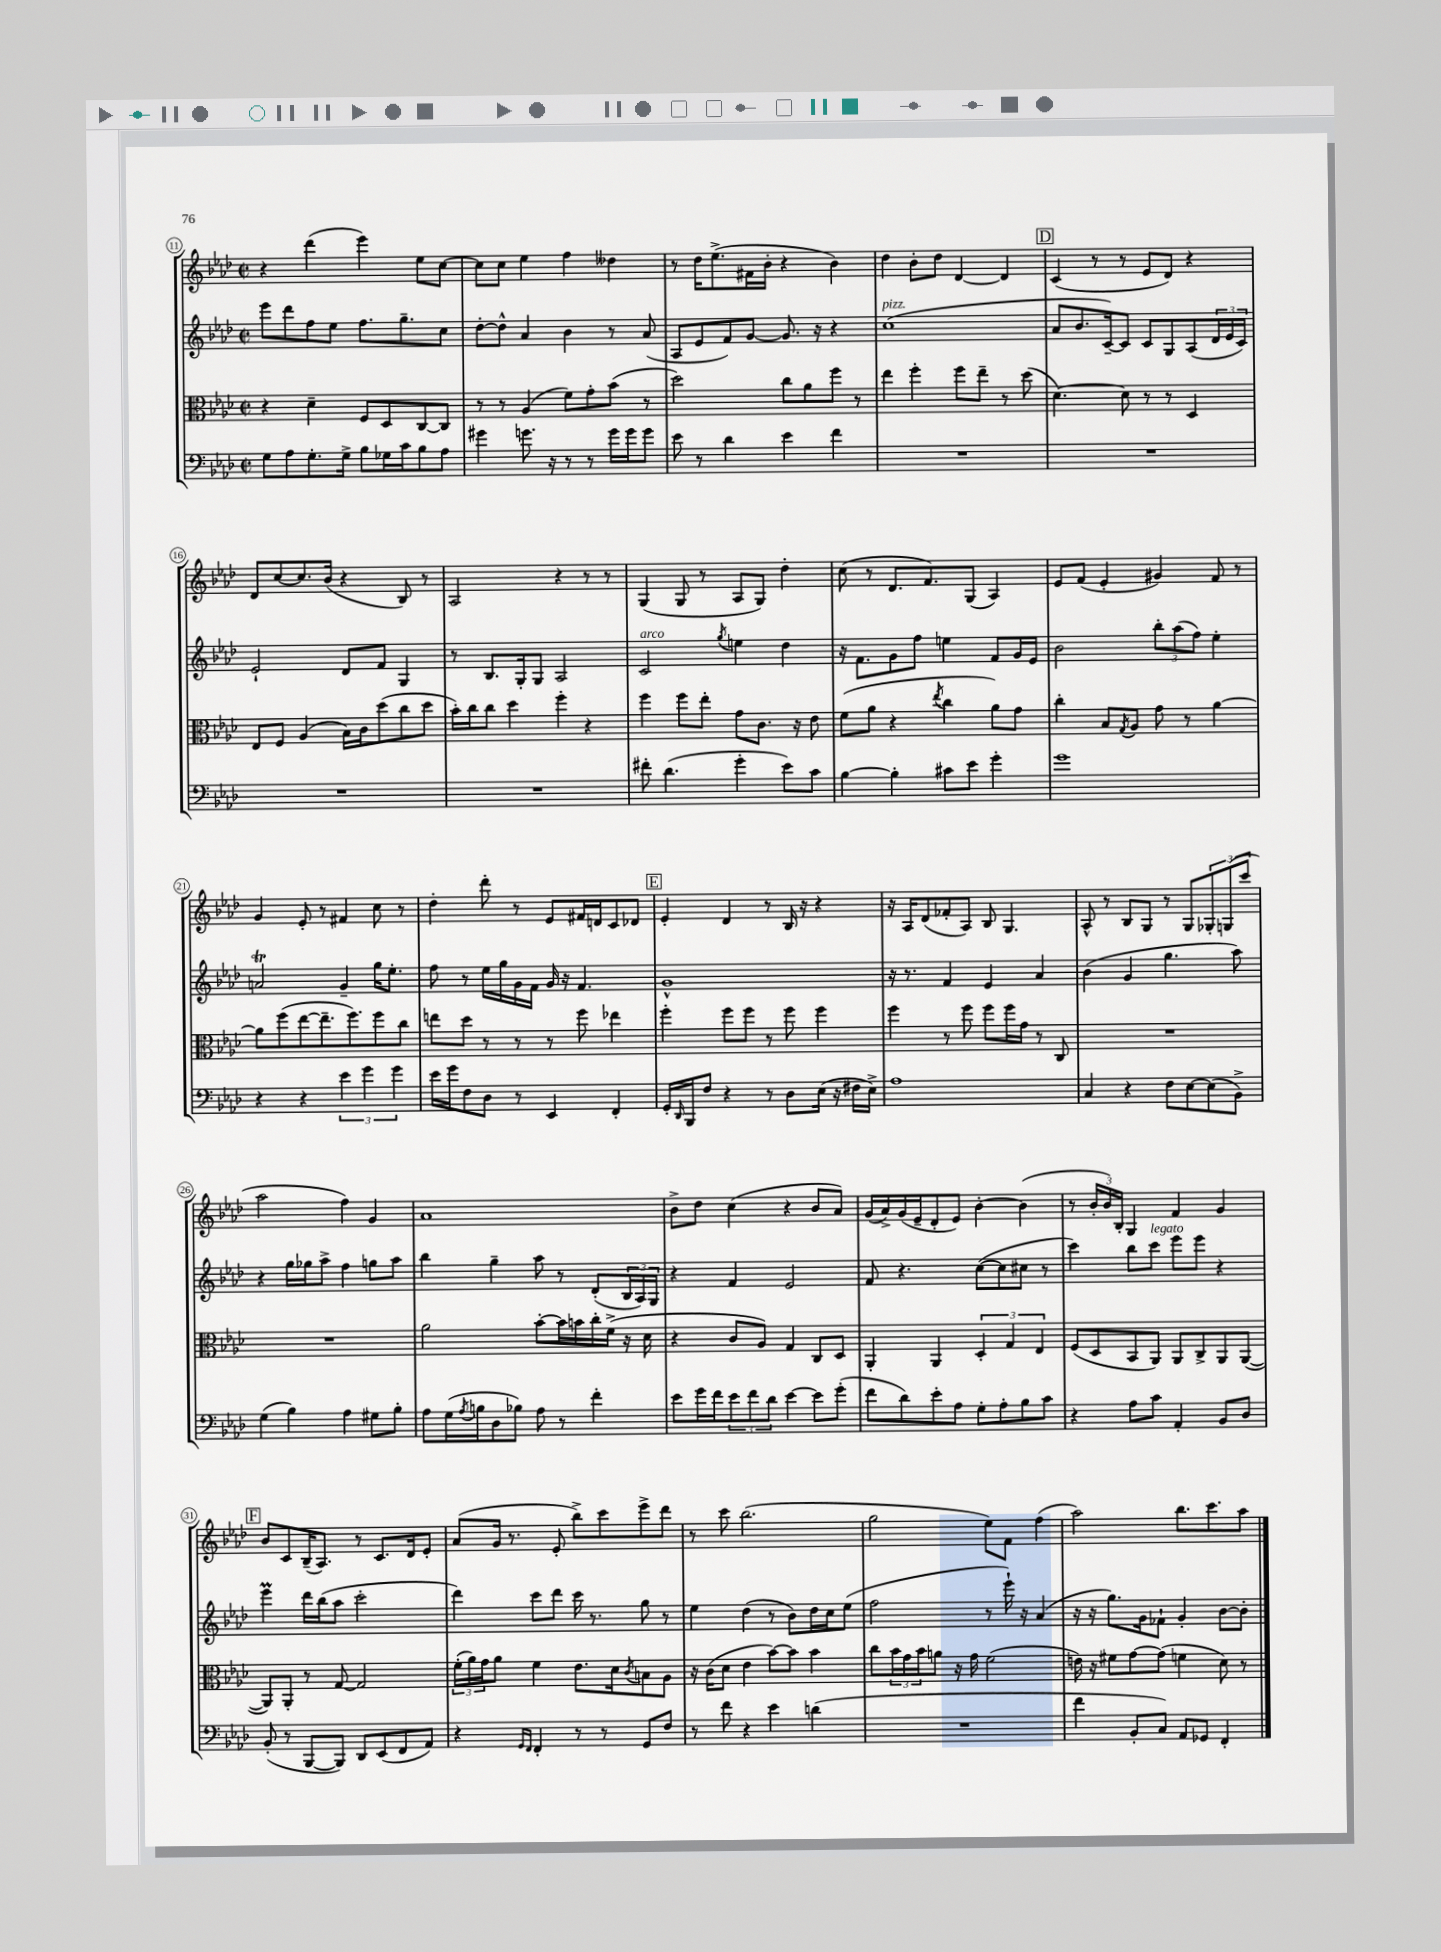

**kern	**kern	**kern	**kern
*part4	*part3	*part2	*part1
*staff4	*staff3	*staff2	*staff1
*clefF4	*clefC3	*clefG2	*clefG2
*k[b-e-a-d-]	*k[b-e-a-d-]	*k[b-e-a-d-]	*k[b-e-a-d-]
*M2/2	*M2/2	*M2/2	*M2/2
*met(c|)	*met(c|)	*met(c|)	*met(c|)
=11	=11	=11	=11
8G\L	4r	8eee-\L	4r
8A-\	.	8ddd-\	.
8.G'\	4d-~\	8ff\	(4ddd-\
.	.	8ee-\J	.
16G^\Jk	.	.	.
8B-\L	8F/L	8.ff\L	4eee-\)
16G-X\L	8D-/	.	.
16c\J	.	8.gg~\	.
8B-\	[8C/	.	8ee-\L
8A-\J	8C/J]	8cc\J	[8cc\J
=12	=12	=12	=12
4g#X\	8r	[8dd-'\L	8cc\L]
.	8r	8dd-^^\J]	8cc\J
8.gn\	(4A-/	4a-/	4ee-\
16r	.	.	.
8r	8f\L)	4b-\	4ff\
8r	8g'\	.	.
16g\LL	(8b-\J	8r	4dd--X\
16g\J	.	.	.
8g\J	8r	(8a-/	.
=13	=13	=13	=13
8e-\	2dd-\)	8A-/L	8r
8r	.	8e-/	16dd-\KL
.	.	.	(8.ee-^\
4d-\	.	8f/)	.
.	.	[8g/J	16f#X\L
.	.	.	16b-'\JJ
4e-\	8cc\L	8.g/]	4r
.	8a-\	.	.
.	.	16r	.
4f\	8ff\J	4r	4b-\)
.	8r	.	.
=14	=14	=14	=14
!	!	!LO:TX:a:i:t=pizz.	!
1r	4ee-\	(1cc	4dd-\
.	4ff'\	.	8b-'\L
.	.	.	8dd-\J
.	8ff\L	.	[4d-/
.	8ee-~\J	.	.
.	8r	.	4d-/]
.	(8dd-\	.	.
!!LO:REH:place=s1:t=D
=15	=15	=15	=15
1r	[4.d-\)	8a-/L	(4c/
.	.	8.b-/	.
.	.	.	8r
.	.	[16c~/k)	.
.	8d-\]	8c/J]	8r
.	8r	8c/L	8e-/L
.	8r	8G/	8d-/J)
.	4D-/	(8A-/	4r
.	.	24d-/L	.
.	.	24e-/	.
.	.	24c/JJ)	.
!!LO:LB:g=z
=16	=16	=16	=16
1r	8E-/L	2e-`/	8d-/L
.	8F/J	.	[8cc/
.	(4A-/	.	8.cc/]
.	.	.	(16b-/Jk
.	16B-\LL)	8d-/L	4r
.	16c\J	.	.
.	(8dd-\	8f/J	.
.	8cc\	4G/	8B-/)
.	8dd-\J	.	8r
=17	=17	=17	=17
1r	16b-'\LL)	8r	2A-/
.	16cc\J	.	.
.	8cc\J	8.B-/L	.
.	4dd-\	.	.
.	.	16G'/k	.
.	.	8G/J	.
.	4ff'\	2A-/	4r
.	4r	.	8r
.	.	.	8r
=18	=18	=18	=18
!	!	!LO:TX:a:i:t=arco	!
8f#X'\	4ff\	2c/	(4G/
(4.d-\	.	.	.
.	8ff\L	.	8G/
.	8ee-'\J	.	8r
.	.	8qgg/	.
4g'\	8g\L	4een\	8A-/L
.	8.c\J	.	8G/J)
8e-\L)	.	4dd-\	4dd-'\
.	16r	.	.
8c\J	8e-\	.	.
=19	=19	=19	=19
[4B-\	(8f\L	16r	(8cc\
.	.	8.f\L	.
.	8a-\J	.	8r
4B-'\]	4r	8g\	8.d-/L
.	.	8ff\J	.
.	.	.	8.f/)
.	8qee-/	.	.
8c#X\L	4cc\	4een\	.
8e-\J	.	.	(8G/J
4g'\	8a-\L)	8f/L	4A-/)
.	8g\J	16g/L	.
.	.	16e-/JJ	.
=20	=20	=20	=20
1g	4cc'\	2b-\	8e-/L
.	.	.	(8f/J
.	8B-/L	.	4e-'/
.	8qG/	.	.
.	8A-/J	.	.
.	8g\	12bb-'\L	4g#X/)
.	.	(12aa-\	.
.	8r	.	.
.	.	12ff\J)	.
.	[4a-\	4ee-'\	8f/
.	.	.	8r
!!LO:LB:g=z
=21	=21	=21	=21
4r	8a-\L]	2ant/	4g/
.	(8ff\	.	.
4r	[8ee-\	.	8e-'/
.	8.ee-~\]	.	8r
6e-\	.	4g~/	4f#X/
.	8.ff\)	.	.
6g\	.	.	.
.	8ff\	16gg\KL	8cc\
.	.	8.ee-'\J	.
6g\	.	.	.
.	8cc\J	.	8r
=22	=22	=22	=22
16e-\LL	8een\L	8ff\	4dd-'\
16g\J	.	.	.
8F\	8dd-\J	8r	.
8D-\J	8r	16ee-\LL	8ddd-'\
.	.	16gg\	.
8r	8r	16g\	8r
.	.	16f\JJ	.
4EE-/	8r	16g/	8e-/L
.	.	16r	.
.	8ff\	4.f/	16f#X/L
.	.	.	16dn/J
4FF'/	4ee-X\	.	8c/
.	.	.	8d-X/J
!!LO:REH:place=s1:t=E
=23	=23	=23	=23
16GG'/LL	4ff'\	1g^^	4e-'/
16qqDD-/	.	.	.
16BBB-/J	.	.	.
8F/J	.	.	.
4r	8ff\L	.	4d-/
.	8ff\J	.	.
8r	8r	.	8r
8D-\L	8ff\	.	16B-/
.	.	.	16r
(16E-\Jk	4ff\	.	4r
16r	.	.	.
16F#X\LL	.	.	.
16E-^\JJ)	.	.	.
=24	=24	=24	=24
1A-	4ff\	16r	16r
.	.	8.r	16A-/KL
.	.	.	(8d-/
.	8r	4f/	8f-X'/
.	8ff\	.	8A-/J)
.	8ff\L	4e-/	8B-/
.	16ff\L	.	4.G/
.	16g\JJ	.	.
.	8r	4a-/	.
.	8C/	.	.
=25	=25	=25	=25
4C/	1r	(4b-\	8A-^^/
.	.	.	8r
4r	.	4g/	8B-/L
.	.	.	8G/J
8F\L	.	4.gg\	8r
[8E-\	.	.	8G/L
(8E-\]	.	.	12G-X'/
.	.	.	(12Gn/
8BB-^\J)	.	8aa-\)	.
.	.	.	12ccc/J
!!LO:LB:g=z
=26	=26	=26	=26
(4G\	1r	4r	2aa-\
4B-\)	.	16gg\LL	.
.	.	16gg-X\J	.
.	.	8aa-^\J	.
4A-\	.	4ff\	4ff\)
8G#X\L	.	8ggn\L	4g/
8B-'\J	.	8aa-\J	.
=27	=27	=27	=27
8A-\L	2a-\	4bb-\	1a-
(16G\L	.	.	.
8qA-/	.	.	.
16Bn\J	.	.	.
8D-\	.	4gg~\	.
8B-X\J)	.	.	.
8A-\	[8b-'\L	8aa-\	.
8r	16b-\L]	8r	.
.	16bn\	.	.
4f'\	16cc'\	(8d-'/L	.
.	(16f^\JJ	.	.
.	16r	24B-/L	.
.	.	24A-/)	.
.	16d-\	.	.
.	.	24G/JJ	.
=28	=28	=28	=28
8e-\L	4r	4r	8b-^\L
16g\L	.	.	8dd-\J
16f\J	.	.	.
12e-\	8c/L	4f/	(4cc\
12f\	.	.	.
.	8A-/J)	.	.
12d-\J	.	.	.
[4e-\	4G/	2e-/	4r
8e-\L]	8C/L	.	8b-/L
(8g'\J	8D-/J	.	8a-/J)
=29	=29	=29	=29
8f\L	4AA-'/	8f/	(16g/LL
.	.	.	16a-^/)
8d-\)	.	4.r	(16g/
.	.	.	16e-~/J
8e-'\	4AA-/	.	8d-'/
8A-\J	.	.	8e-/J)
8G'\L	6D-'/	([8cc\L	[4b-'\
8A-'\	.	8cc\]	.
.	6G/	.	.
8B-\	.	8cc#X\J	(4b-\]
.	6E-/	.	.
8c\J	.	8r	.
=30	=30	=30	=30
4r	(8F/L	4ccc\)	8r
.	8D-/	.	24b-'/LL
.	.	.	24b-/)
.	.	.	24B-'/JJ
8A-\L	8BB-/	8bb-\L	4G/
!	!	!LO:TX:a:i:t=legato	!
8c\J	8AA-/J)	8ccc\J	.
4AA-'/	8AA-/L	8eee-\L	4f/
.	8C^/	8eee-\J	.
8BB-/L	8AA-/	4r	4g/
8D-/J	([8AA-/J	.	.
!!LO:LB:g=z
!!LO:REH:place=s1:t=F
=31	=31	=31	=31
(8BB-'/	8AA-/L])	4eee-M\	8b-/L
8r	8AA-'/J	.	8c/
[8BBB-/L	8r	16ddd-\LL	(16B-~/K
.	.	(16bb-\J	8.A-/J)
8BBB-/J])	[8G/	8aa-\J	.
8DD-/L	2G/]	2ccc'\	8r
(8EE-/	.	.	8.c/L
8FF/	.	.	.
.	.	.	16d-/k
8AA-/J)	.	.	8e-'/J
=32	=32	=32	=32
4r	(24f'\LL	4ddd-\)	(8a-/L
.	24a-\)	.	.
.	24g\J	.	.
.	8a-\J	.	16g/Jk
.	.	.	8.r
16qqGG/LL	.	.	.
16qqFF/JJ	.	.	.
4FF'/	4f\	8ccc\L	.
.	.	8ddd-\J	8e-'/
8r	8.e-\L	16ccc\	8bb-^\L)
.	.	8.r	.
8r	.	.	8ccc\
.	16d-\k	.	.
.	8qc/	.	.
8GG/L	8Bn\	8gg\	8eee-^\
8F/J	8A-\J	8r	8ddd-\J
=33	=33	=33	=33
8r	16r	4ee-\	8r
.	(16c\KL	.	.
8f\	8d-\J	.	8ccc\
4r	4e-\	(4dd-\	(2.bb-\
4e-\	[8b-\L)	8r	.
.	8b-\J]	8b-\L)	.
(4dn\	4b-\	16dd-\L	.
.	.	16cc\J	.
.	.	(8ee-\J	.
=34	=34	=34	=34
1r	8cc\L	2ff\	2gg\
.	24b-\L	.	.
.	24g\	.	.
.	24b-\J	.	.
.	8an\J	.	.
.	16r	.	.
.	16g\	.	.
.	(2f\	8r	8ee-\L)
.	.	16eee-`\)	8f\J
.	.	16r	.
.	.	(4a-/	(4ff\
=35	=35	=35	=35
4f\	16en\)	16r	2aa-\)
.	16r	16r	.
.	8f#X\L	8.gg\L)	.
8BB-'/L	[8g\	.	.
.	.	16g\k	.
8C/J)	(8g\J]	8f-X`\J	.
8AA-/L	4fn\	4g'/	8.bb-\L
8GG-X/J	.	.	.
.	.	.	8.ccc\
4FF'/	8d-\)	[8b-\L	.
.	8r	8b-'\J]	8aa-\J
==	==	==	==
*-	*-	*-	*-
